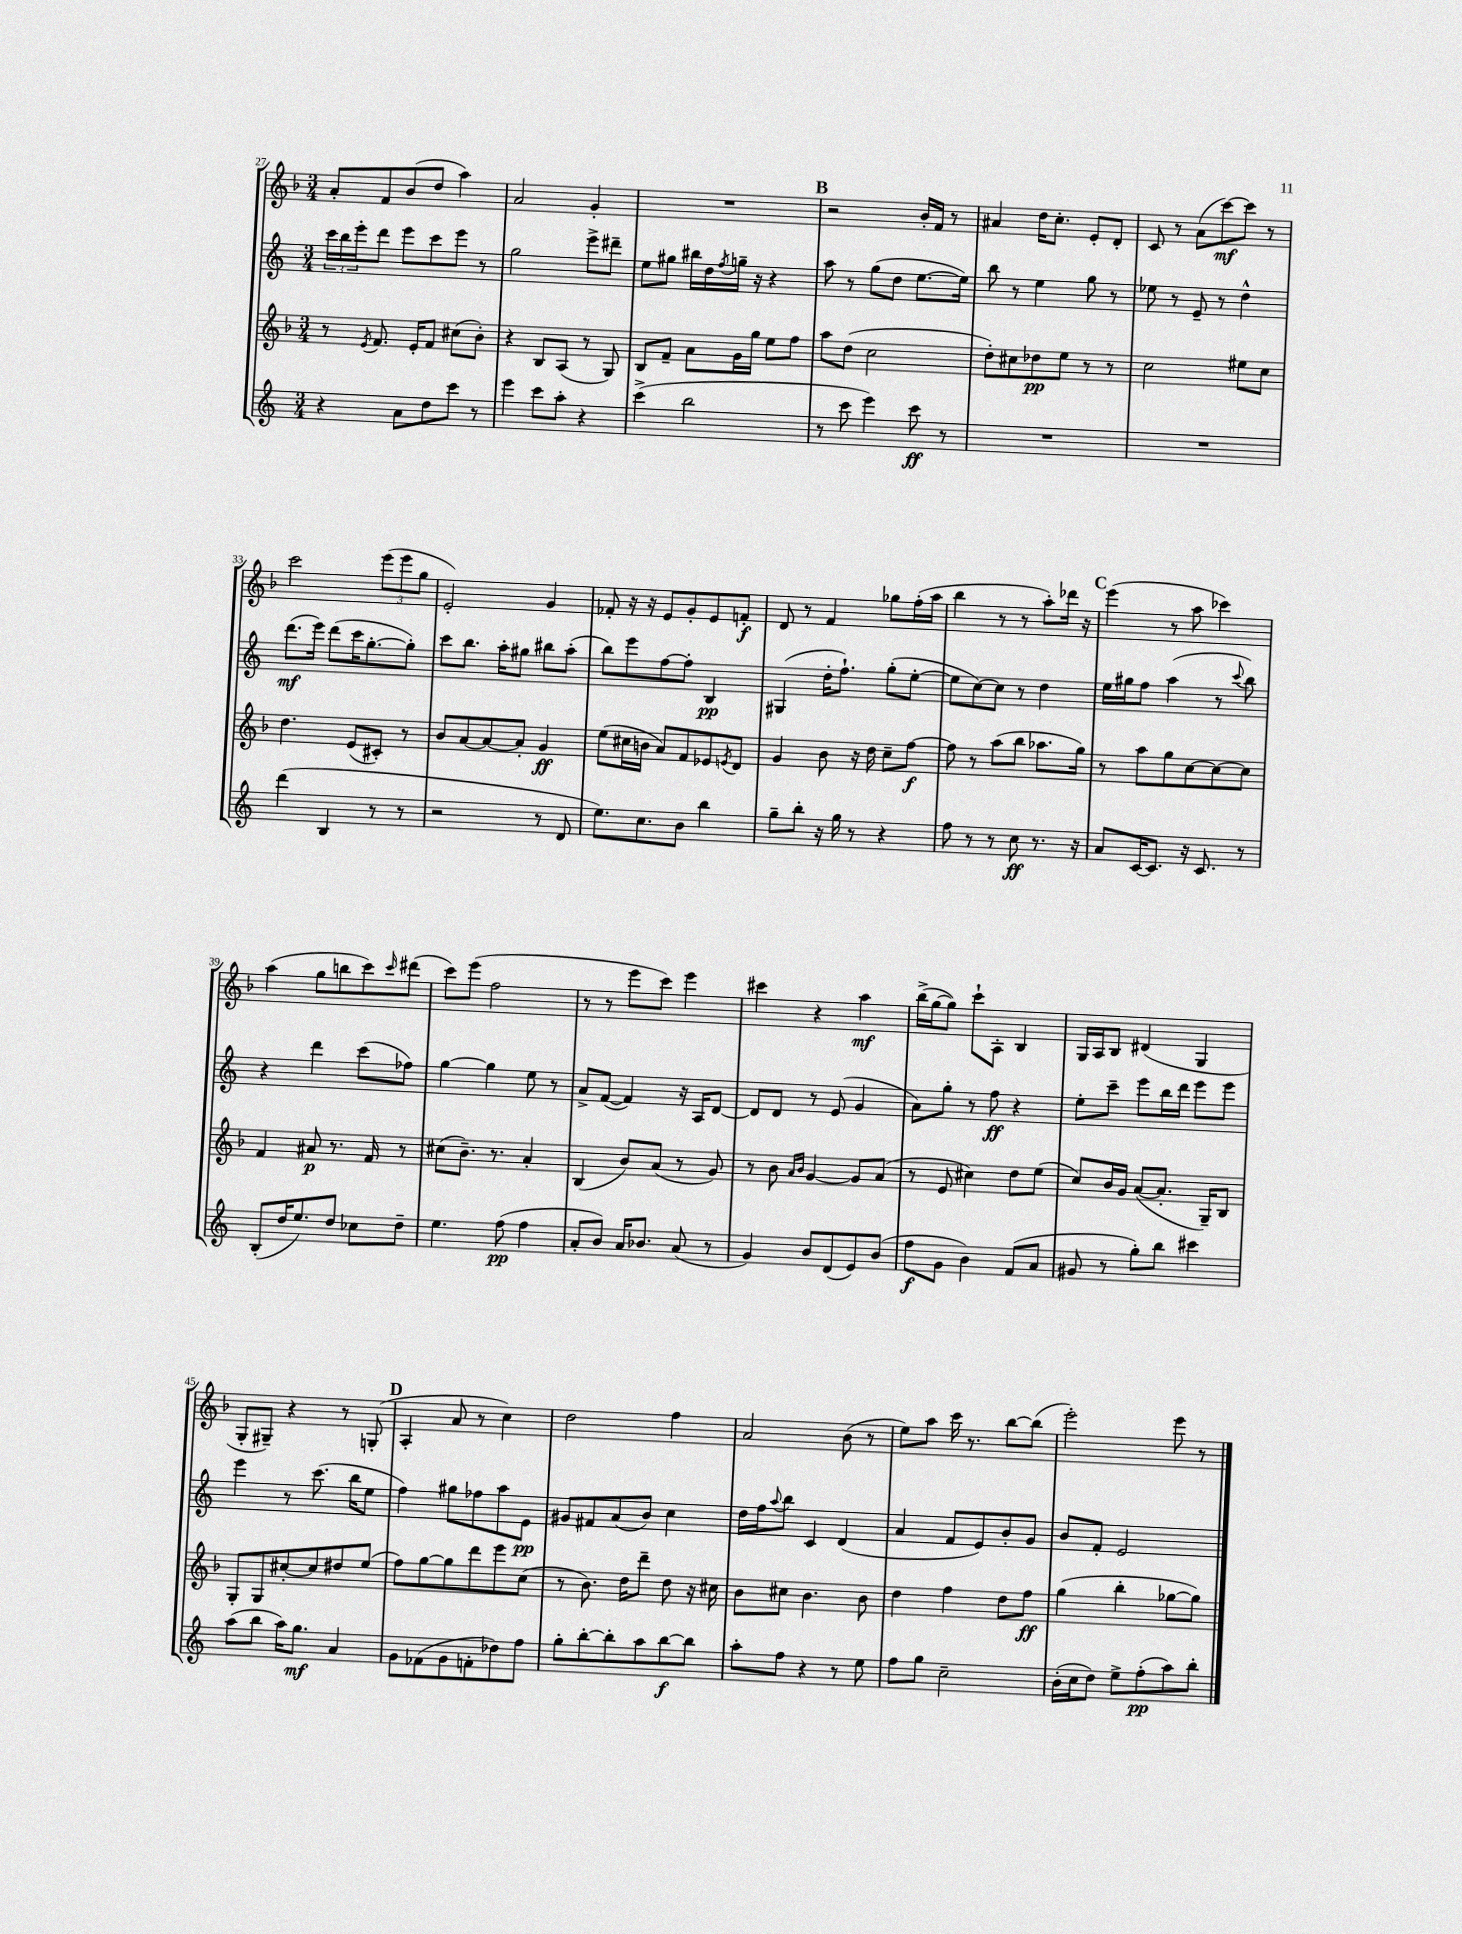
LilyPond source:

<<
\new StaffGroup <<
\new Staff = "s0" {
    \clef treble \key f \major \numericTimeSignature \time 3/4
    a'8-. f'8 bes'8( d''8 a''4) |
    a'2 g'4-. |
    R2. |
    \mark \markup { \bold "B" } r2 bes'16-. f'16 r8 |
    ais'4 d''16 c''8.-. e'8-. d'8-. |
    c'8 r8 a'8( c'''8~\mf) c'''8 r8 |
    c'''2 \tuplet 3/2 { e'''8( e'''8 g''8 } |
    e'2-.) g'4 |
    fes'8-. r16 r16 e'8 g'8-. e'8 f'8-.\f |
    d'8 r8 f'4 ges''8 f''16-.( a''16 |
    bes''4 r8 r8 a''8-.) des'''16 r16 |
    \mark \markup { \bold "C" } e'''4( r8 a''8 ces'''4) |
    a''4( g''8 b''8 c'''8) \grace { c'''16 } dis'''8( |
    c'''8) e'''8( f''2 |
    r8 r8 e'''8 c'''8) e'''4 |
    cis'''4 r4 a''4\mf |
    bes''16->( g''16~ g''8) c'''8-! a8-. bes4 |
    g16 a16 bes8 dis'4( g4 |
    g8-. gis8--) r4 r8 g8-.( |
    \mark \markup { \bold "D" } a4-. a'8 r8 c''4) |
    d''2 f''4 |
    a'2 bes'8( r8 |
    e''8) a''8 c'''16 r8. bes''8~ bes''8( |
    e'''2-.) e'''8 r8 \bar "|." |
}
\new Staff = "s1" {
    \clef treble \key c \major \numericTimeSignature \time 3/4
    \tuplet 3/2 { c'''16 b''16 e'''16-. } d'''8 e'''8 c'''8 e'''8 r8 |
    g''2 e'''8-> dis'''8-- |
    e''8 gis''8 bis''16 d''16 \acciaccatura { f''8 } g''16-- r16 r4 |
    \mark \markup { \bold "B" } a''8 r8 g''8( d''8 e''8.~ e''16) |
    b''8 r8 e''4 g''8 r8 |
    ees''8 r8 e'8-- r8 d''4-^ |
    d'''8.\mf( e'''16) d'''8( c'''16 g''8.~-. g''8-.) |
    c'''8 b''8. a''16-. gis''8 bis''8 a''8-.( |
    b''8) e'''8 f''8~ f''8-. b4\pp |
    gis4( d''16-. f''8.-!) g''8-.( e''8~-. |
    e''8 c''8~) c''8 r8 d''4 |
    \mark \markup { \bold "C" } e''16 gis''16 f''8 a''4( r8 \appoggiatura { c'''8 } b''8) |
    r4 d'''4 c'''8( fes''8) |
    g''4~ g''4 e''8 r8 |
    a'8-> f'8~( f'4) r16 a16 d'8~ |
    d'8 d'8 r8 e'8( g'4 |
    a'8) g''8-. r8 f''8\ff r4 |
    e''8-. c'''8-- e'''8 b''16 d'''16 e'''8 e'''8 |
    e'''4 r8 c'''8.( b''16 e''8 |
    \mark \markup { \bold "D" } f''4) gis''8 fes''8 a''8 e'8\pp |
    gis'8 fis'8 a'8( b'8) c''4 |
    d''16 f''16 \appoggiatura { a''8 } b''8 c'4 d'4( |
    a'4 f'8 e'8) b'8-. g'8 |
    b'8 f'8-. e'2 \bar "|." |
}
\new Staff = "s2" {
    \clef treble \key f \major \numericTimeSignature \time 3/4
    r8 \acciaccatura { e'8 } f'8. e'16-. f'8 cis''8( bes'8-.) |
    r4 bes8 a8( r8 g8) |
    bes8 f'8-- a'8 g'16 g''16 e''8 f''8 |
    \mark \markup { \bold "B" } a''8 d''8( c''2 |
    d''8-.) cis''8 des''8\pp e''8 r8 r8 |
    c''2 eis''8 c''8 |
    d''4. e'8( cis'8-.) r8 |
    bes'8 a'8~ a'8~ a'8-. g'4\ff |
    e''8( cis''16 b'16 a'8) f'8 ees'8 \acciaccatura { e'8 } d'8 |
    g'4 bes'8 r16 d''16 c''8-- f''8~\f |
    f''8 r8 a''8( bes''8 aes''8. g''16) |
    \mark \markup { \bold "C" } r8 a''8 g''8 c''8~ c''8~ c''8 |
    f'4 ais'8\p r8. f'16 r8 |
    cis''8( bes'8.--) r8. a'4-. |
    bes4( bes'8) a'8( r8 g'8) |
    r8 bes'8 \grace { a'16 bes'16 } g'4~ g'8 a'8( |
    r8 e'8 cis''4) d''8 e''8( |
    c''8) bes'16 g'16 a'8~( a'8.-. g16--) bes8 |
    g8-. g8 cis''8~-. cis''8 dis''8 e''8( |
    \mark \markup { \bold "D" } f''8) g''8~ g''8 d'''8 e'''8 c''8( |
    r8 bes'8.) d''16 d'''8-- d''8 r16 cis''16 |
    bes'8 cis''8 bes'4. bes'8 |
    d''4 f''4 d''8 f''8\ff |
    g''4( bes''4-. ges''8~ ges''8) \bar "|." |
}
\new Staff = "s3" {
    \clef treble \key c \major \numericTimeSignature \time 3/4
    r4 a'8 d''8 c'''8 r8 |
    e'''4 c'''8 a''8-. r4 |
    c'''4->( b''2 |
    \mark \markup { \bold "B" } r8 c'''8 e'''4) c'''8\ff r8 |
    R2. |
    R2. |
    d'''4( b4 r8 r8 |
    r2 r8 d'8 |
    e''8.) c''8. b'8 b''4 |
    g''8-- b''8-. r16 g''16 r8 r4 |
    f''8 r8 r8 c''8\ff r8. r16 |
    \mark \markup { \bold "C" } a'8 c'16~ c'8. r16 c'8. r8 |
    b8-.( d''16 e''8.) d''8 ces''8 d''8-- |
    e''4. f''8\pp( f''4 |
    a'8-. b'8) a'16 bes'8. a'8( r8 |
    g'4) b'8 d'8( e'8) b'8( |
    f''8\f g'8 b'4) f'8( a'8 |
    gis'8 r8 g''8-.) b''8 cis'''4 |
    a''8( b''8 a''16) g''8.\mf a'4 |
    \mark \markup { \bold "D" } g'8 fes'8( g'8 f'8-. des''8) f''8 |
    g''8-. b''8~-. b''8-. a''8 b''8~\f b''8 |
    a''8-. f''8 r4 r8 e''8 |
    f''8 g''8 c''2-- |
    b'16-.( c''16 d''8) e''8-> f''8-.\pp( a''8) b''8-. \bar "|." |
}
>>
>>
\layout { \context { \Score currentBarNumber = #27 } }
